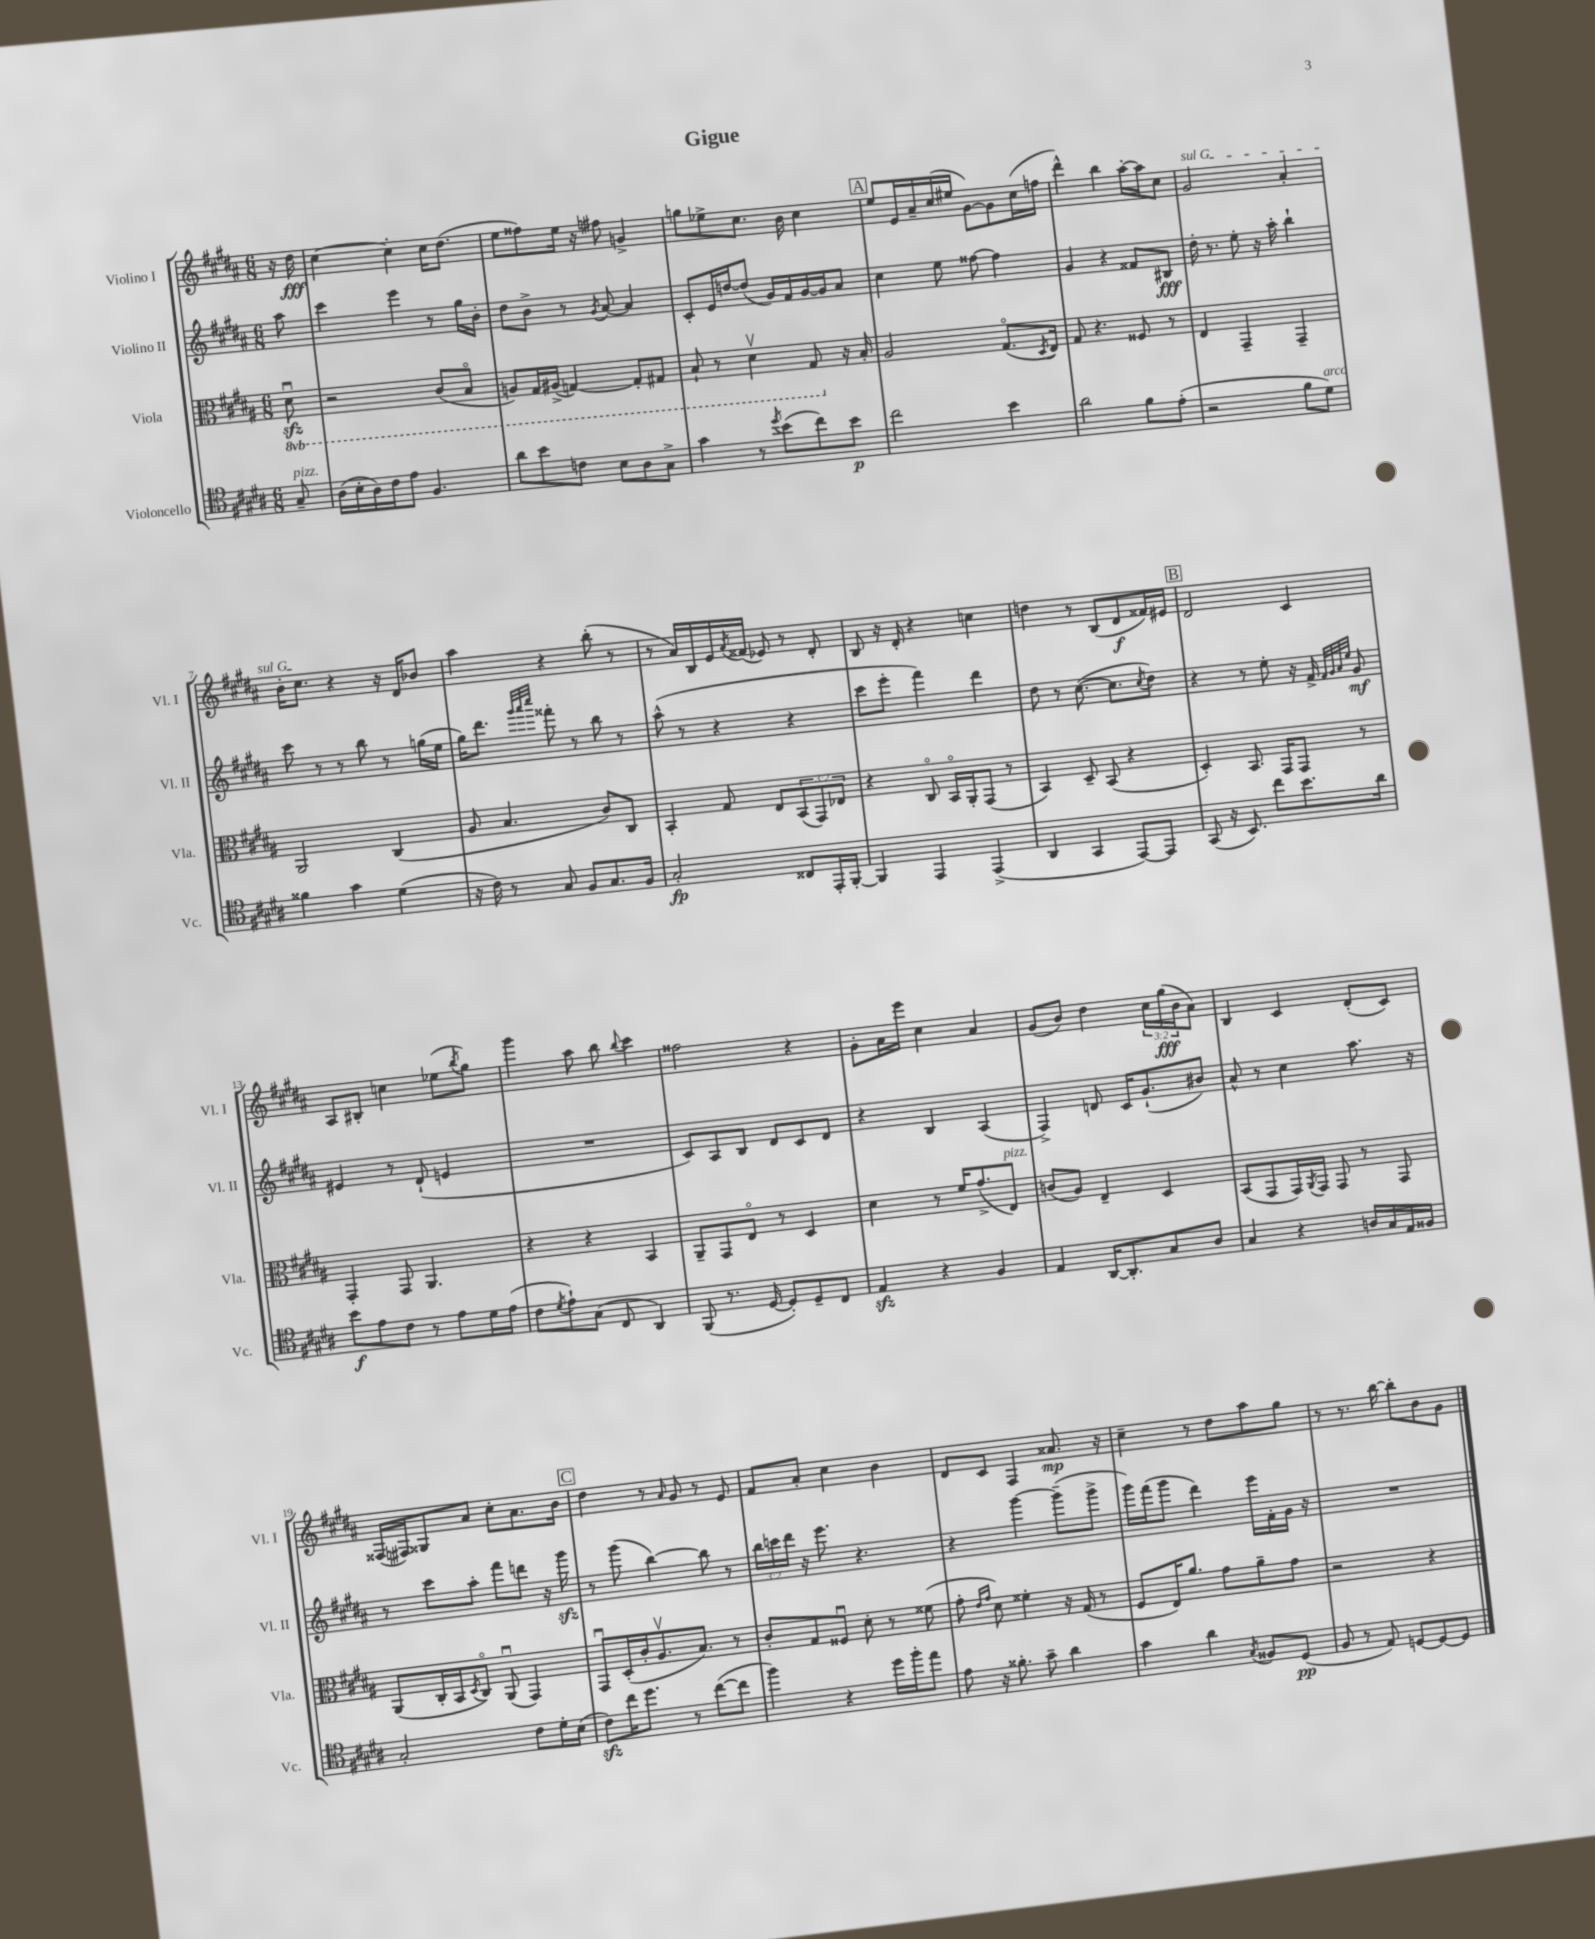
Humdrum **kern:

**kern	**dynam	**kern	**kern	**dynam	**kern	**dynam
*part4	*part4	*part3	*part2	*part2	*part1	*part1
*staff4	*staff4	*staff3	*staff2	*staff2	*staff1	*staff1
*I"Violoncello	*	*I"Viola	*I"Violino II	*	*I"Violino I	*
*I'Vc.	*	*I'Vla.	*I'Vl. II	*	*I'Vl. I	*
*clefC4	*	*clefC3	*clefG2	*	*clefG2	*
*k[f#c#g#d#a#]	*	*k[f#c#g#d#a#]	*k[f#c#g#d#a#]	*	*k[f#c#g#d#a#]	*
*M6/8	*	*M6/8	*M6/8	*	*M6/8	*
*	*	*8ba	*	*	*	*
=	=	=	=	=	=	=
!LO:TX:a:i:t=pizz.	!	!	!	!	!	!
8G#~/	.	8D#zzu\	8aa#\	.	16r	.
.	.	.	.	.	16dd#\	fff
=1	=1	=1	=1	=1	=1	=1
(16A#\LL	.	2r	4ccc#\	.	[4cc#\	.
16B'\	.	.	.	.	.	.
16A#\)	.	.	.	.	.	.
16c#\J	.	.	.	.	.	.
8e\J	.	.	4eee\	.	4cc#'\]	.
4.F#/	.	.	.	.	.	.
.	.	(8C#/L	8r	.	16cc#\KL	.
.	.	.	.	.	(8.dd#\J	.
.	.	8BB/J	16gg#\LL	.	.	.
.	.	.	16b'\JJ	.	.	.
=2	=2	=2	=2	=2	=2	=2
8a#\L	.	8AAn/L)	8dd#\L	.	8ee\L	.
8b\	.	16GG#/L	8b^\J	.	8ff##X\)	.
.	.	(16AA#X^/JJ	.	.	.	.
8cn\J	.	[4GGn/)	8r	.	16ee\Jk	.
.	.	.	.	.	16r	.
.	.	.	8qg#/	.	.	.
8B\L	.	.	[8a#/	.	8ff#X\	.
8A#\	.	8GG'/L]	4a#/]	.	4gn^/	.
8G#^\J	.	8GG#X/J	.	.	.	.
=3	=3	=3	=3	=3	=3	=3
4g#\	.	8BB`/	8c#'/L	.	8ggn\L	.
.	.	8r	16e/L	.	8ee-X^\	.
.	.	.	[16ddn/J	.	.	.
8r	.	4D#v\	(8dd/J]	.	8.cc#\J	.
8qdd#/	.	.	.	.	.	.
(8b\L	.	.	16g#/LL)	.	.	.
.	.	.	16f#/	.	16b\	.
8cc#\)	.	8GG#/	[16g#/	.	4cc#\	.
.	.	.	16g#/J]	.	.	.
*	*	*X8ba	*	*	*	*
8b\J	p	16r	8a#/J	.	.	.
.	.	16B'/	.	.	.	.
!!LO:REH:place=s1:t=A
=4	=4	=4	=4	=4	=4	=4
2cc#\	.	2A#/	4cc#\	.	8ee/L	.
.	.	.	.	.	16e/L	.
.	.	.	.	.	16a#~/	.
.	.	.	8ee\	.	(16cc#/	.
.	.	.	.	.	16ee#X/JJ	.
.	.	.	[8ff##X\	.	[8g#\L)	.
4b\	.	(8.G#/L	4ff##\]	.	8g#\]	.
.	.	.	.	.	(16cc#\L	.
.	.	8qD#/	.	.	.	.
.	.	16E/Jk)	.	.	16ffn\JJ	.
=5	=5	=5	=5	=5	=5	=5
2a#\	.	8G#/	4g#/	.	4ddd#^^\)	.
.	.	4.r	.	.	.	.
.	.	.	4r	.	4bb\	.
8f#\L	.	8F##X/	8f##X/L	.	[16aa#'\LL	.
.	.	.	.	.	16aa#\J]	.
(8e'\J	.	8r	8B#X/J	fff	8cc#\J	.
=6	=6	=6	=6	=6	=6	=6
!	!	!	!	!	!LO:TX:a:i:t=sul G	!
2r	.	4E/	16dd#'\	.	2g#/	.
.	.	.	8.r	.	.	.
.	.	4GG#~/	8ee'\	.	.	.
.	.	.	16r	.	.	.
.	.	.	16aa#'\	.	.	.
8f#\L	.	4GG#~/	4bb`\	.	4a#'/	.
!LO:TX:a:i:t=arco	!	!	!	!	!	!
8d#\J)	.	.	.	.	.	.
!!LO:LB:g=z
=7	=7	=7	=7	=7	=7	=7
4f##X\	.	2AA#/	8ccc#\	.	16b'\KL	.
.	.	.	.	.	8.cc#\J	.
.	.	.	8r	.	.	.
4g#\	.	.	8r	.	4r	.
.	.	.	8bb\	.	.	.
(4d#\	.	(4C#/	8r	.	16r	.
.	.	.	.	.	16d#/KL	.
.	.	.	(16ggn\LL	.	8b-X/J	.
.	.	.	16ee\JJ	.	.	.
=8	=8	=8	=8	=8	=8	=8
16r	.	8A#/	16gg#\KL)	.	4aa#\	.
16c#\)	.	.	8.ddd#\J	.	.	.
8r	.	4.B/	.	.	.	.
.	.	.	32qqggg#/LLL	.	.	.
.	.	.	32qqaaa#/	.	.	.
.	.	.	32qqcccc#/JJJ	.	.	.
8G#/	.	.	8fff##X'\	.	4r	.
8F#/L	.	.	8r	.	.	.
8.G#/	.	8c#/L)	8bb\	.	(8bb'\	.
.	.	8C#/J	8r	.	8r	.
16F#/Jk	.	.	.	.	.	.
=9	=9	=9	=9	=9	=9	=9
2G#'/	fp	4BB'/	(8aa#^^\	.	8r	.
.	.	.	8r	.	16a#/LL)	.
.	.	.	.	.	16B/	.
.	.	8G#/	4r	.	16e/	.
.	.	.	.	.	8qa#/	.
.	.	.	.	.	(16f##X/JJ	.
.	.	8E/L	.	.	8e-X/)	.
8C##X/L	.	(12BB/	4r	.	8r	.
.	.	12GG#/)	.	.	.	.
16EE'/L	.	.	.	.	8d#'/	.
.	.	12E-X/J	.	.	.	.
[16FF#'/JJ	.	.	.	.	.	.
=10	=10	=10	=10	=10	=10	=10
4FF#/]	.	4r	8ccc#\L	.	8B/	.
.	.	.	8eee'\J	.	16r	.
.	.	.	.	.	16d#'/	.
4EE/	.	8C#/	4fff#\)	.	4r	.
.	.	16BB/LL	.	.	.	.
.	.	16AA#'/J	.	.	.	.
(4EE^/	.	(8GG#/J	4ddd#\	.	4ccn\	.
.	.	8r	.	.	.	.
=11	=11	=11	=11	=11	=11	=11
4AA#/	.	4BB/)	8dd#\	.	4ddn\	.
.	.	.	8r	.	.	.
4GG#/	.	8D#~/	([8.cc#\	.	8r	.
.	.	(8BB/	.	.	(8B/L	.
.	.	.	8.cc#\L]	.	.	.
[8EE/L)	.	4r	.	.	8d#/	f
.	.	.	8qcc#/	.	.	.
8EE/J]	.	.	8dd#\J)	.	16f##X/L)	.
.	.	.	.	.	16e#X/JJ	.
!!LO:REH:place=s1:t=B
=12	=12	=12	=12	=12	=12	=12
(8GG#/	.	4D#'/)	4r	.	2d#/	.
16r	.	.	.	.	.	.
8.BB/)	.	.	.	.	.	.
.	.	8.BB/	8r	.	.	.
8cc#\L	.	.	8ee'\	.	.	.
.	.	16GG#/KL	.	.	.	.
8.b\	.	8GG#/J	16r	.	4c#/	.
.	.	.	16f#^/	.	.	.
.	.	.	32qqf#/LLL	.	.	.
.	.	.	32qqg#/	.	.	.
.	.	.	32qqa#/	.	.	.
.	.	.	32qqee/JJJ	.	.	.
.	.	8r	8g#/	mf	.	.
16a#\Jk	.	.	.	.	.	.
!!LO:LB:g=z
=13	=13	=13	=13	=13	=13	=13
8b\L	f	4GG#'/	4e#X/	.	8A#/L	.
8e\	.	.	.	.	8B#X'/J	.
8c#\J	.	8GG#/	8r	.	4ccn\	.
8r	.	4.AA#/	(8d#`/	.	.	.
8e\L	.	.	4en/	.	(8ee-X\L	.
.	.	.	.	.	8qbb/	.
16d#\L	.	.	.	.	8gg#\J)	.
(16e\JJ	.	.	.	.	.	.
=14	=14	=14	=14	=14	=14	=14
8c#\L	.	4r	2.r	.	4ggg#\	.
8qd#/	.	.	.	.	.	.
8e`\)	.	.	.	.	.	.
(8G#\J	.	4r	.	.	8aa#\	.
8C#/	.	.	.	.	8bb\	.
.	.	.	.	.	8qqbb/	.
4AA#/)	.	4BB/	.	.	4ccc#\	.
=15	=15	=15	=15	=15	=15	=15
(8FF#/	.	8AA#~/L	8c#/L)	.	2ff##X\	.
8.r	.	8GG#/	8A#/	.	.	.
.	.	8E/J	8B/J	.	.	.
[16D#/	.	.	.	.	.	.
8D#'/L])	.	8r	8d#/L	.	.	.
8D#~/	.	4D#/	8c#/	.	4r	.
8C#/J	.	.	8d#/J	.	.	.
=16	=16	=16	=16	=16	=16	=16
4Ezz/	.	4d#\	4r	.	8g#'\L	.
.	.	.	.	.	16a#\L	.
.	.	.	.	.	16eee\JJ	.
4r	.	8r	4B/	.	4cc#\	.
.	.	16f#/KL	.	.	.	.
.	.	(8.g#^/	.	.	.	.
4F#/	.	.	(4A#/	.	4a#/	.
!	!	!LO:TX:a:i:t=pizz.	!	!	!	!
.	.	8E/J)	.	.	.	.
=17	=17	=17	=17	=17	=17	=17
4E/	.	(8cn/L	4F#^/)	.	(8g#/L	.
.	.	8A#/J)	.	.	8b/J)	.
[16AA#/KL	.	4E~/	8dn/	.	4dd#\	.
8.AA#'/]	.	.	.	.	.	.
.	.	.	16c#/KL	.	.	.
.	.	.	(8.g#`/	.	.	.
8G#/	.	4D#/	.	.	24cc#\LL	.
.	.	.	.	.	(24gg#\	fff
.	.	.	.	.	24b\J	.
8A#/J	.	.	8b#X/J)	.	8a#\J)	.
=18	=18	=18	=18	=18	=18	=18
4G#/	.	(8BB/L	8a#^^/	.	4B/	.
.	.	8GG#/	8r	.	.	.
4r	.	16GG#/L)	4cc#\	.	4c#/	.
.	.	8qAA#/	.	.	.	.
.	.	16GG#/JJ	.	.	.	.
.	.	8GG#/	.	.	.	.
16An/LL	.	8r	8.aa#\	.	(8d#'/L	.
16G#/	.	.	.	.	.	.
16E/	.	8GG#/	.	.	8c#/J)	.
16F##X/JJ	.	.	16r	.	.	.
!!LO:LB:g=z
=19	=19	=19	=19	=19	=19	=19
2G#'/	.	(8AA#/L	8r	.	(16F##X/LL	.
.	.	.	.	.	16F#X/J)	.
.	.	16C#'/L	8ccc#\L	.	8G##X/	.
.	.	16BB/J	.	.	.	.
.	.	8qD#/	.	.	.	.
.	.	8C#/J)	8aa#'\J	.	8a#/J	.
.	.	(8AA#u/	8fff#\L	.	8cc#'\L	.
8c#\L	.	4GG#/)	8dddn\J	.	8.a#\	.
16d#'\L	.	.	16r	.	.	.
(16B\JJ	.	.	16ggg#zz\	.	16b\Jk	.
!!LO:REH:place=s1:t=C
=20	=20	=20	=20	=20	=20	=20
8c#zz\L)	.	8GG#u/L	8r	.	4dd#\	.
16cc#\K	.	(16D#'/L	(8ggg#\	.	.	.
8.dd#\J	.	16c#'/J	.	.	.	.
.	.	8.A#v/	[4bb\)	.	8r	.
.	.	.	.	.	16qqa#/	.
8r	.	.	.	.	8g#/	.
.	.	8.B/J)	.	.	.	.
([8cc#\L	.	.	8bb\]	.	8r	.
8cc#\J]	.	8r	8r	.	8e/	.
=21	=21	=21	=21	=21	=21	=21
4ff#\)	.	8c#'/L	24bb\LL	.	8f#/L	.
.	.	.	24cccn\	.	.	.
.	.	.	24ddd#\JJ	.	.	.
.	.	8G#/	16r	.	8a#'/J	.
.	.	.	8.eee\	.	.	.
4r	.	8F##Xu/J	.	.	4cc#\	.
.	.	8d#'\	4.r	.	.	.
16dd#\LL	.	8r	.	.	4b\	.
16ff#'\J	.	.	.	.	.	.
8ee\J	.	(8f##X\	.	.	.	.
=22	=22	=22	=22	=22	=22	=22
8e\	.	8g#'\	4r	.	8d#/L	.
.	.	16qqe/LL	.	.	.	.
.	.	16qqg#/JJ	.	.	.	.
16r	.	8d#\)	.	.	8c#/J	.
8.f##X'\	.	.	.	.	.	.
.	.	4f##X'\	[4ggg#\	.	4F#/	.
8g#~\	.	.	.	.	.	.
4a#\	.	16r	(8ggg#~\L]	.	8.a##X/	mp
.	.	(16G#/	.	.	.	.
.	.	8r	8ggg#^\J	.	.	.
.	.	.	.	.	16r	.
=23	=23	=23	=23	=23	=23	=23
4g#\	.	8F#/L	16ggg#\LL)	.	4cc#~\	.
.	.	.	(16fff#\J	.	.	.
.	.	16E/K)	8ggg#\J	.	.	.
.	.	8.a#/J	.	.	.	.
4a#\	.	.	4ddd#\)	.	8r	.
.	.	8g#\L	.	.	8dd#\L	.
8qG#/	.	.	.	.	.	.
8F##X/L	.	8a#~\	16eee\LL	.	8aa#\	.
.	.	.	16f#'\	.	.	.
(8D#/J	pp	8g#\J	16g#\JJ	.	8gg#\J	.
.	.	.	16r	.	.	.
=24	=24	=24	=24	=24	=24	=24
8F#/	.	2r	2.r	.	8r	.
8r	.	.	.	.	8.r	.
8E/)	.	.	.	.	.	.
.	.	.	.	.	[16bb\	.
[8Dn/L	.	.	.	.	8bb'\L]	.
8D/_	.	4r	.	.	8b\	.
8D/J]	.	.	.	.	8g#\J	.
==	==	==	==	==	==	==
*-	*-	*-	*-	*-	*-	*-
